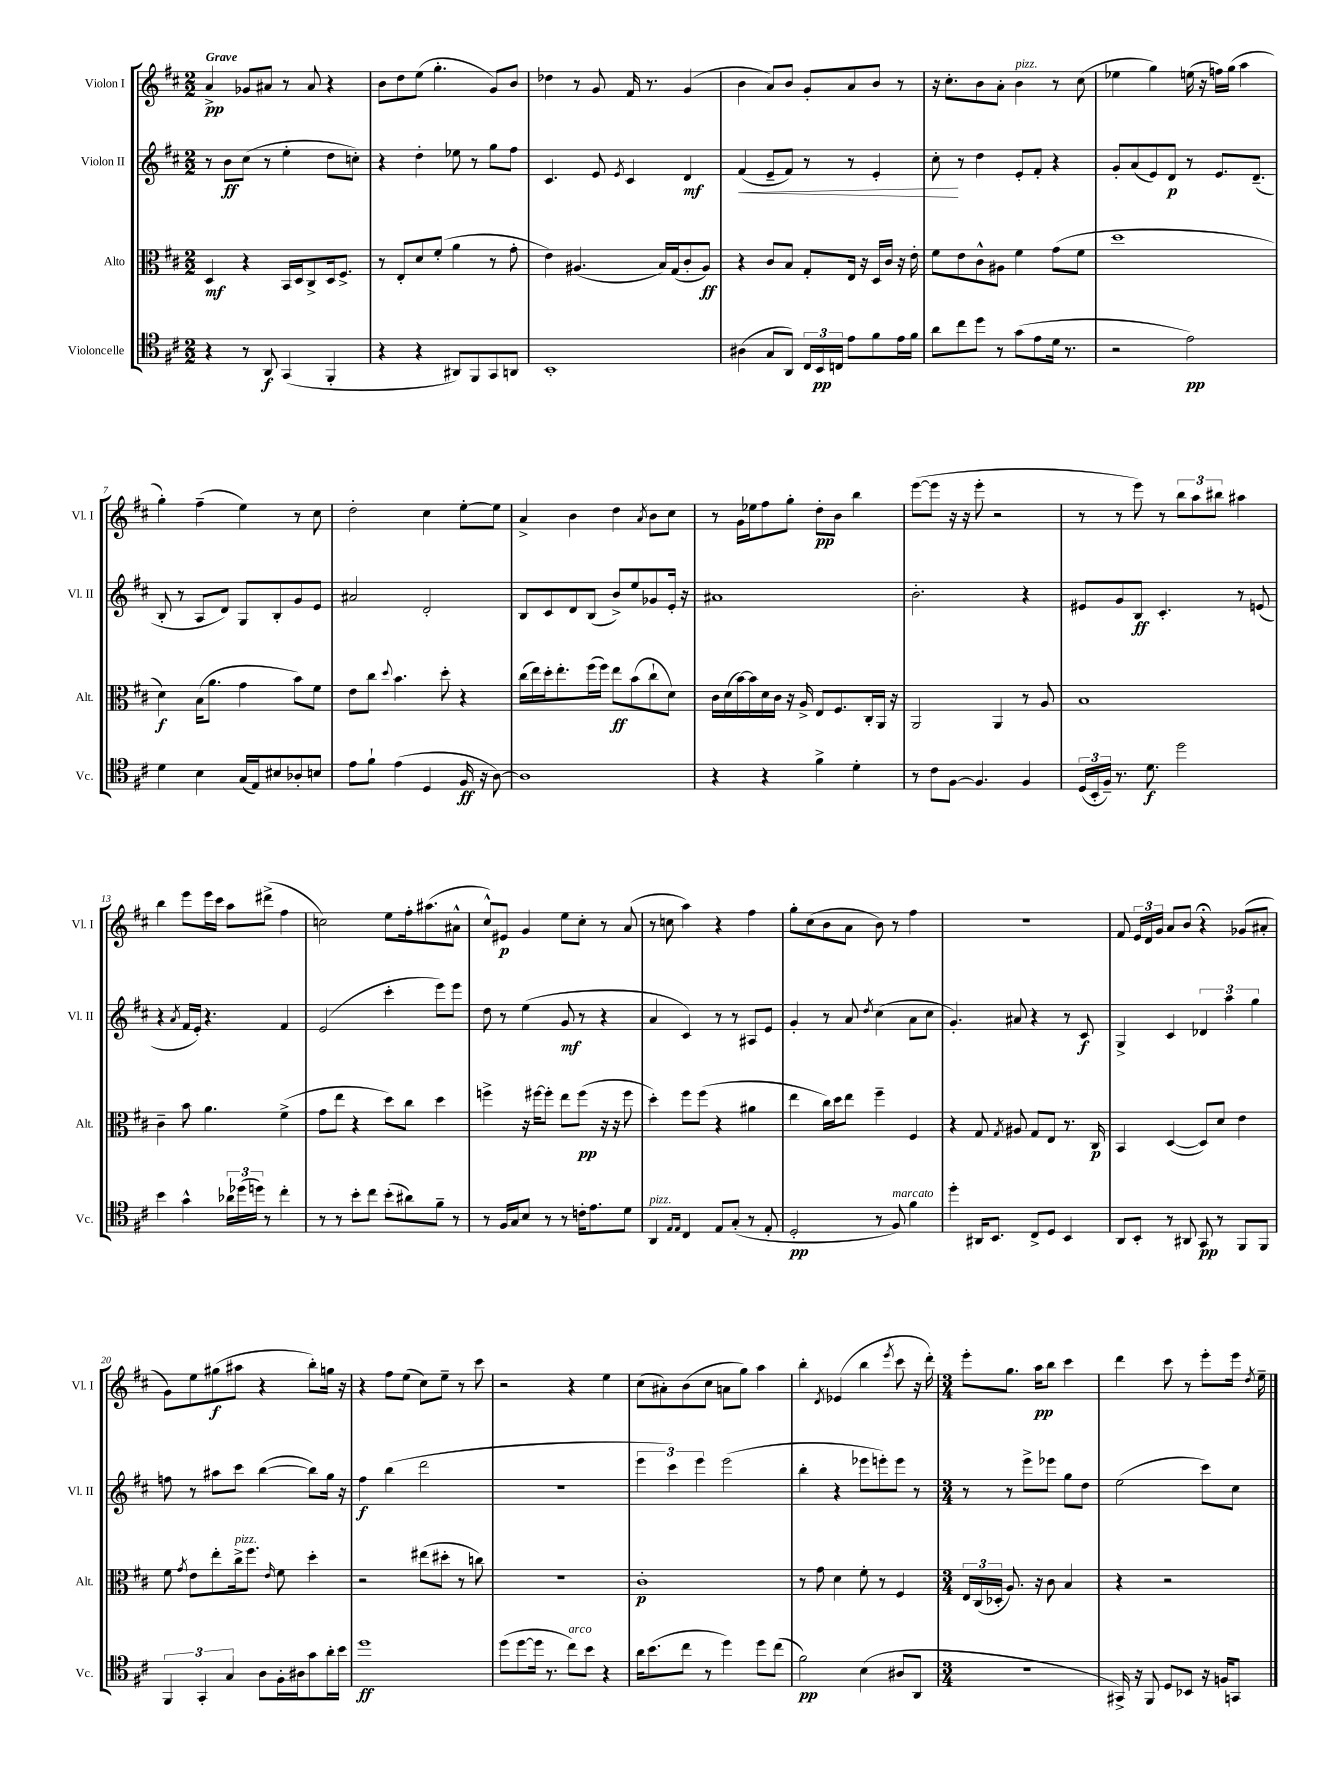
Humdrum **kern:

**kern	**dynam	**kern	**dynam	**kern	**dynam	**kern	**dynam
*part4	*part4	*part3	*part3	*part2	*part2	*part1	*part1
*staff4	*staff4	*staff3	*staff3	*staff2	*staff2	*staff1	*staff1
*I"Violoncelle	*	*I"Alto	*	*I"Violon II	*	*I"Violon I	*
*I'Vc.	*	*I'Alt.	*	*I'Vl. II	*	*I'Vl. I	*
*clefC4	*	*clefC3	*	*clefG2	*	*clefG2	*
*k[f#c#]	*	*k[f#c#]	*	*k[f#c#]	*	*k[f#c#]	*
*M2/2	*	*M2/2	*	*M2/2	*	*M2/2	*
=1	=1	=1	=1	=1	=1	=1	=1
!	!	!	!	!	!	!LO:TX:a:B:t=Grave	!
4r	.	4D/	mf	8r	.	4a^/	pp
.	.	.	.	8b\L	ff	.	.
8r	.	4r	.	(8cc#\J	.	8g-X/L	.
8AA/	f	.	.	8r	.	8a#X/J	.
(4GG/	.	16BB/LL	.	4ee'\	.	8r	.
.	.	16D/J	.	.	.	.	.
.	.	8C#^/	.	.	.	8a#/	.
4FF#'/	.	16D/k	.	8dd\L	.	4r	.
.	.	8.F#^/J	.	.	.	.	.
.	.	.	.	8ccn'\J)	.	.	.
=2	=2	=2	=2	=2	=2	=2	=2
4r	.	8r	.	4r	.	8b\L	.
.	.	8E'/L	.	.	.	8dd\	.
4r	.	8d/	.	4dd'\	.	(8ee\J	.
.	.	(8f#'/J	.	.	.	4.gg'\	.
8AA#X/L)	.	4a\	.	8ee-X\	.	.	.
8FF#/	.	.	.	8r	.	.	.
8GG/	.	8r	.	8gg\L	.	8g/L)	.
8AAn/J	.	8g'\	.	8ff#\J	.	8b/J	.
=3	=3	=3	=3	=3	=3	=3	=3
1BB'	.	4e\)	.	4.c#/	.	4dd-X\	.
.	.	(4.A#X/	.	.	.	8r	.
.	.	.	.	8e/	.	8g/	.
.	.	.	.	8qe/	.	.	.
.	.	.	.	4c#/	.	16f#/	.
.	.	.	.	.	.	8.r	.
.	.	16B/LL)	.	.	.	.	.
.	.	(16G/J	.	.	.	.	.
.	.	8c#'/	.	4d/	mf	(4g/	.
.	.	8A#/J)	ff	.	.	.	.
=4	=4	=4	=4	=4	=4	=4	=4
!	!	!	!	!	!LO:HP:b	!	!
(4A#X\	.	4r	.	(4f#/	<	4b\	.
8G/L	.	8c#/L	.	8e~/L	.	8a/L)	.
8AA/J)	.	8B/J	.	8f#/J)	.	8b/J	.
24C#/LL	.	8G'/L	.	8r	.	8g'/L	.
24BB/	pp	.	.	.	.	.	.
24Cn/JJ	.	.	.	.	.	.	.
8e\L	.	16E/Jk	.	8r	.	8a/	.
.	.	16r	.	.	.	.	.
8f#\	.	16D/LL	.	4e'/	.	8b/J	.
.	.	16c#/JJ	.	.	.	.	.
16e\L	.	16r	.	.	.	8r	.
16f#\JJ	.	16e'\	.	.	.	.	.
=5	=5	=5	=5	=5	=5	=5	=5
8a\L	.	8f#\L	.	8cc#'\	.	16r	.
.	.	.	.	.	.	8.cc#'\L	.
8cc#\	.	8e\	.	8r	[	.	.
8dd\J	.	8c#^^\	.	4dd\	.	8b\	.
8r	.	8A#X\J	.	.	.	8a'\J	.
!	!	!	!	!	!	!LO:TX:a:i:t=pizz.	!
(8g\L	.	4f#\	.	8e'/L	.	4b\	.
8e\	.	.	.	8f#'/J	.	.	.
16d\Jk	.	(8g\L	.	4r	.	8r	.
8.r	.	.	.	.	.	.	.
.	.	8f#\J	.	.	.	(8cc#\	.
=6	=6	=6	=6	=6	=6	=6	=6
2r	.	1dd	.	8g'/L	.	4ee-X\	.
.	.	.	.	(8a/	.	.	.
.	.	.	.	8e/)	.	4gg\)	.
.	.	.	.	8d/J	p	.	.
2e\)	pp	.	.	8r	.	(16een\	.
.	.	.	.	.	.	16r	.
.	.	.	.	8.e/L	.	16ffn\LL)	.
.	.	.	.	.	.	(16gg\JJ	.
.	.	.	.	.	.	4aa\	.
.	.	.	.	(8.d~/J	.	.	.
!!LO:LB:g=z
=7	=7	=7	=7	=7	=7	=7	=7
4d\	.	4d\)	f	8B'/	.	4gg'\)	.
.	.	.	.	8r	.	.	.
4B\	.	(16B\KL	.	8A/L	.	(4ff#~\	.
.	.	8.a\J	.	.	.	.	.
.	.	.	.	8d/J)	.	.	.
(16G/LL	.	4g\	.	8G/L	.	4ee\)	.
16E/J)	.	.	.	.	.	.	.
8B#X/	.	.	.	8B'/	.	.	.
8A-X'/	.	8b\L)	.	8g/	.	8r	.
8Bn/J	.	8f#\J	.	8e/J	.	8cc#\	.
=8	=8	=8	=8	=8	=8	=8	=8
8e\L	.	8e\L	.	2a#X/	.	2dd'\	.
8f#`\J	.	8cc#\J	.	.	.	.	.
.	.	8qqdd/	.	.	.	.	.
(4e\	.	4.b\	.	.	.	.	.
4D/	.	.	.	2d'/	.	4cc#\	.
.	.	8dd'\	.	.	.	.	.
16F#/	ff	4r	.	.	.	[8ee'\L	.
16r	.	.	.	.	.	.	.
[8A\)	.	.	.	.	.	8ee\J]	.
=9	=9	=9	=9	=9	=9	=9	=9
1A]	.	(16cc#\LL	.	8B/L	.	4a^/	.
.	.	16ee\)	.	.	.	.	.
.	.	16dd'\J	.	8c#/	.	.	.
.	.	8.ee'\	.	.	.	.	.
.	.	.	.	8d/	.	4b\	.
.	.	(16ff#\L	.	(8B/J	.	.	.
.	.	16ff#\JJ)	.	.	.	.	.
.	.	8ee\L	ff	8b^/L)	.	4dd\	.
.	.	(8b\	.	8ee/	.	.	.
.	.	.	.	.	.	8qa/	.
.	.	8cc#`\	.	8g-X/	.	8b\L	.
.	.	8d\J)	.	16e'/Jk	.	8cc#\J	.
.	.	.	.	16r	.	.	.
=10	=10	=10	=10	=10	=10	=10	=10
4r	.	16c#\LL	.	1a#X	.	8r	.
.	.	(16d\	.	.	.	.	.
.	.	[16b\)	.	.	.	16g\LL	.
.	.	16b\]	.	.	.	16ee-X\J	.
4r	.	16d\	.	.	.	8ff#\	.
.	.	16c#\JJ	.	.	.	.	.
.	.	16r	.	.	.	8gg'\J	.
.	.	16A^/	.	.	.	.	.
4f#^\	.	8E/L	.	.	.	8dd'\L	pp
.	.	8.F#/	.	.	.	8b\J	.
4d'\	.	.	.	.	.	4bb\	.
.	.	16C#'/L	.	.	.	.	.
.	.	16AA/JJ	.	.	.	.	.
.	.	16r	.	.	.	.	.
=11	=11	=11	=11	=11	=11	=11	=11
8r	.	2AA/	.	2.b'\	.	([8eee\L	.
8c#\L	.	.	.	.	.	8eee\J]	.
[8F#\J	.	.	.	.	.	16r	.
.	.	.	.	.	.	16r	.
4.F#/]	.	.	.	.	.	8eee'\	.
.	.	4AA/	.	.	.	2r	.
4F#/	.	8r	.	4r	.	.	.
.	.	8A/	.	.	.	.	.
=12	=12	=12	=12	=12	=12	=12	=12
(24D/LL	.	1B	.	8e#X/L	.	8r	.
24BB'/	.	.	.	.	.	.	.
24F#~/JJ)	.	.	.	.	.	.	.
8.r	.	.	.	8g/	.	8r	.
.	.	.	.	8B/J	ff	8eee\)	.
8.d\	f	.	.	.	.	.	.
.	.	.	.	4.c#'/	.	8r	.
2dd\	.	.	.	.	.	12bb\L	.
.	.	.	.	.	.	12aa\	.
.	.	.	.	.	.	12bb#X\J	.
.	.	.	.	8r	.	4aa#X\	.
.	.	.	.	(8en/	.	.	.
!!LO:LB:g=z
=13	=13	=13	=13	=13	=13	=13	=13
4b\	.	4c#~\	.	4r	.	4bb\	.
.	.	.	.	8qa/	.	.	.
4g^^\	.	8b\	.	16f#/LL	.	8eee\L	.
.	.	.	.	16e'/JJ)	.	.	.
.	.	4.a\	.	4.r	.	16eee\L	.
.	.	.	.	.	.	16ccc#\JJ	.
24a-X\LL	.	.	.	.	.	8aa\L	.
(24dd-X\	.	.	.	.	.	.	.
24ddn\JJ)	.	.	.	.	.	.	.
8r	.	.	.	.	.	(8ddd#X^\J	.
4cc#'\	.	(4f#^\	.	4f#/	.	4ff#\	.
=14	=14	=14	=14	=14	=14	=14	=14
8r	.	8g\L	.	(2e/	.	2ccn\)	.
8r	.	8ee\J	.	.	.	.	.
8b'\L	.	4r	.	.	.	.	.
8cc#\J	.	.	.	.	.	.	.
(8b'\L	.	8dd\L)	.	4ccc#'\	.	8ee\L	.
8a#X\)	.	8cc#\J	.	.	.	16ff#'\k	.
.	.	.	.	.	.	(8.aa#X\	.
8f#~\J	.	4dd\	.	8eee\L)	.	.	.
8r	.	.	.	8eee\J	.	8a#X^^\J	.
=15	=15	=15	=15	=15	=15	=15	=15
8r	.	4ffn^\	.	8dd\	.	8cc#^^/L)	.
16F#/LL	.	.	.	8r	.	8e#X/J	p
16G/J	.	.	.	.	.	.	.
8B/J	.	16r	.	(4ee\	.	4g/	.
.	.	[16ff#X\KL	.	.	.	.	.
8r	.	8ff#'\J]	.	.	.	.	.
8r	.	8ee\L	.	8g/	mf	8ee\L	.
16cn'\KL	.	(8ff#\J	pp	8r	.	8cc#'\J	.
8.e\	.	.	.	.	.	.	.
.	.	16r	.	4r	.	8r	.
.	.	16r	.	.	.	.	.
8d\J	.	8ff#\	.	.	.	(8a/	.
=16	=16	=16	=16	=16	=16	=16	=16
!LO:TX:a:i:t=pizz.	!	!	!	!	!	!	!
4AA/	.	4dd'\)	.	4a/	.	8r	.
.	.	.	.	.	.	8ccn\	.
16qqE/LL	.	.	.	.	.	.	.
16qqE/JJ	.	.	.	.	.	.	.
4C#/	.	8ff#\L	.	4c#/)	.	4aa\)	.
.	.	(8ff#\J	.	.	.	.	.
8E/L	.	4r	.	8r	.	4r	.
(8G'/J	.	.	.	8r	.	.	.
8r	.	4a#X\	.	8A#X/L	.	4ff#\	.
8E'/	.	.	.	8e/J	.	.	.
=17	=17	=17	=17	=17	=17	=17	=17
2D'/	pp	4ee\	.	4g'/	.	8gg'\L	.
.	.	.	.	.	.	(8cc#\	.
.	.	16cc#\LL)	.	8r	.	8b\	.
.	.	16dd\J	.	.	.	.	.
.	.	8ee\J	.	8a/	.	8a\J	.
.	.	.	.	8qdd/	.	.	.
8r	.	4ff#~\	.	(4cc#\	.	8b\)	.
!LO:TX:a:i:t=marcato	!	!	!	!	!	!	!
8F#/)	.	.	.	.	.	8r	.
4f#\	.	4F#/	.	8a\L	.	4ff#\	.
.	.	.	.	8cc#\J	.	.	.
=18	=18	=18	=18	=18	=18	=18	=18
4dd'\	.	4r	.	4.g'/)	.	1r	.
16AA#X/KL	.	8G/	.	.	.	.	.
8.BB/J	.	.	.	.	.	.	.
.	.	8qG/	.	.	.	.	.
.	.	8A#X/	.	8a#X/	.	.	.
8C#^/L	.	8G/L	.	4r	.	.	.
8D/J	.	8E/J	.	.	.	.	.
4BB/	.	8.r	.	8r	.	.	.
.	.	.	.	8c#/	f	.	.
.	.	16C#/	p	.	.	.	.
=19	=19	=19	=19	=19	=19	=19	=19
8AA/L	.	4BB/	.	4G^/	.	8f#/	.
8BB'/J	.	.	.	.	.	24e/LL	.
.	.	.	.	.	.	24d/	.
.	.	.	.	.	.	24g/JJ	.
8r	.	([4D/	.	4c#/	.	8a/L	.
8AA#X/	.	.	.	.	.	8b/J	.
8GG/	pp	8D/L])	.	6d-X/	.	4r;<	.
8r	.	8d/J	.	.	.	.	.
.	.	.	.	6aa\	.	.	.
8FF#/L	.	4e\	.	.	.	(8g-X/L	.
.	.	.	.	6gg\	.	.	.
8FF#/J	.	.	.	.	.	8a#X'/J	.
!!LO:LB:g=z
=20	=20	=20	=20	=20	=20	=20	=20
6FF#/	.	8f#\	.	8ffn\	.	8g\L)	.
.	.	8qg/	.	.	.	.	.
.	.	8e\L	.	8r	.	8ee\	.
6GG'/	.	.	.	.	.	.	.
.	.	8ee'\	.	8aa#X\L	.	(8gg#X\	f
6G/	.	.	.	.	.	.	.
!	!	!LO:TX:a:i:t=pizz.	!	!	!	!	!
.	.	16cc#^\k	.	8ccc#\J	.	8aa#X\J	.
.	.	8.ff#\J	.	.	.	.	.
8A\L	.	.	.	([4bb\	.	4r	.
.	.	16qqe/	.	.	.	.	.
16F#'\L	.	8f#\	.	.	.	.	.
16A#X\J	.	.	.	.	.	.	.
8g\	.	4dd'\	.	8bb\L])	.	8bb'\L)	.
16a'\L	.	.	.	16gg\Jk	.	16ggn\Jk	.
16b\JJ	.	.	.	16r	.	16r	.
=21	=21	=21	=21	=21	=21	=21	=21
1dd	ff	2r	.	4ff#\	f	4r	.
.	.	.	.	(4bb\	.	8ff#\L	.
.	.	.	.	.	.	(8ee\J	.
.	.	(8ee#X\L	.	2ddd\	.	8cc#\L)	.
.	.	8dd#X'\J	.	.	.	8ee~\J	.
.	.	8r	.	.	.	8r	.
.	.	8ccn\)	.	.	.	8ccc#\	.
=22	=22	=22	=22	=22	=22	=22	=22
(8dd\L	.	1r	.	1r	.	2r	.
[8dd\	.	.	.	.	.	.	.
16dd\Jk]	.	.	.	.	.	.	.
8.r	.	.	.	.	.	.	.
!LO:TX:a:i:t=arco	!	!	!	!	!	!	!
8cc#\L)	.	.	.	.	.	4r	.
8b\J	.	.	.	.	.	.	.
4r	.	.	.	.	.	4ee\	.
=23	=23	=23	=23	=23	=23	=23	=23
16a\KL	.	1c#'	p	6eee\	.	(8cc#\L	.
(8.b\	.	.	.	.	.	.	.
.	.	.	.	.	.	8a#X'\)	.
.	.	.	.	6ccc#\)	.	.	.
8cc#\J	.	.	.	.	.	(8b\	.
.	.	.	.	6eee\	.	.	.
8r	.	.	.	.	.	8cc#\J	.
4dd\)	.	.	.	(2eee\	.	8an\L	.
.	.	.	.	.	.	8gg\J)	.
8dd\L	.	.	.	.	.	4aa\	.
(8cc#\J	.	.	.	.	.	.	.
=24	=24	=24	=24	=24	=24	=24	=24
2f#\)	pp	8r	.	4bb'\	.	4bb'\	.
.	.	8g\	.	.	.	.	.
.	.	.	.	.	.	8qd/	.
.	.	4d\	.	4r	.	(4e-X/	.
(4B\	.	8f#'\	.	8eee-X\L	.	4bb\	.
.	.	8r	.	8eeen'\)	.	.	.
.	.	.	.	.	.	8qeee/	.
8A#X/L	.	4F#/	.	8eee\J	.	8ccc#\	.
8AA/J	.	.	.	8r	.	16r	.
.	.	.	.	.	.	16ddd'\)	.
=25	=25	=25	=25	=25	=25	=25	=25
*M3/4	*	*M3/4	*	*M3/4	*	*M3/4	*
2.r	.	24E/LL	.	8r	.	8eee'\L	.
.	.	(24C#/	.	.	.	.	.
.	.	24D-X'/JJ	.	.	.	.	.
.	.	8.A/)	.	8r	.	8.gg\J	.
.	.	.	.	8eee^\L	.	.	.
.	.	16r	.	.	.	16aa\KL	pp
.	.	8c#\	.	8eee-X\J	.	8bb\J	.
.	.	4B/	.	8gg\L	.	4ccc#\	.
.	.	.	.	8dd\J	.	.	.
=26	=26	=26	=26	=26	=26	=26	=26
16GG#X^/)	.	4r	.	(2ee\	.	4ddd\	.
16r	.	.	.	.	.	.	.
8FF#/	.	.	.	.	.	.	.
8D/L	.	2r	.	.	.	8ccc#\	.
8BB-X/J	.	.	.	.	.	8r	.
16r	.	.	.	8ccc#\L)	.	8eee'\L	.
16Fn/KL	.	.	.	.	.	.	.
8GGn/J	.	.	.	8cc#\J	.	16eee\Jk	.
.	.	.	.	.	.	8qdd/	.
.	.	.	.	.	.	16ee~\	.
==	==	==	==	==	==	==	==
*-	*-	*-	*-	*-	*-	*-	*-
